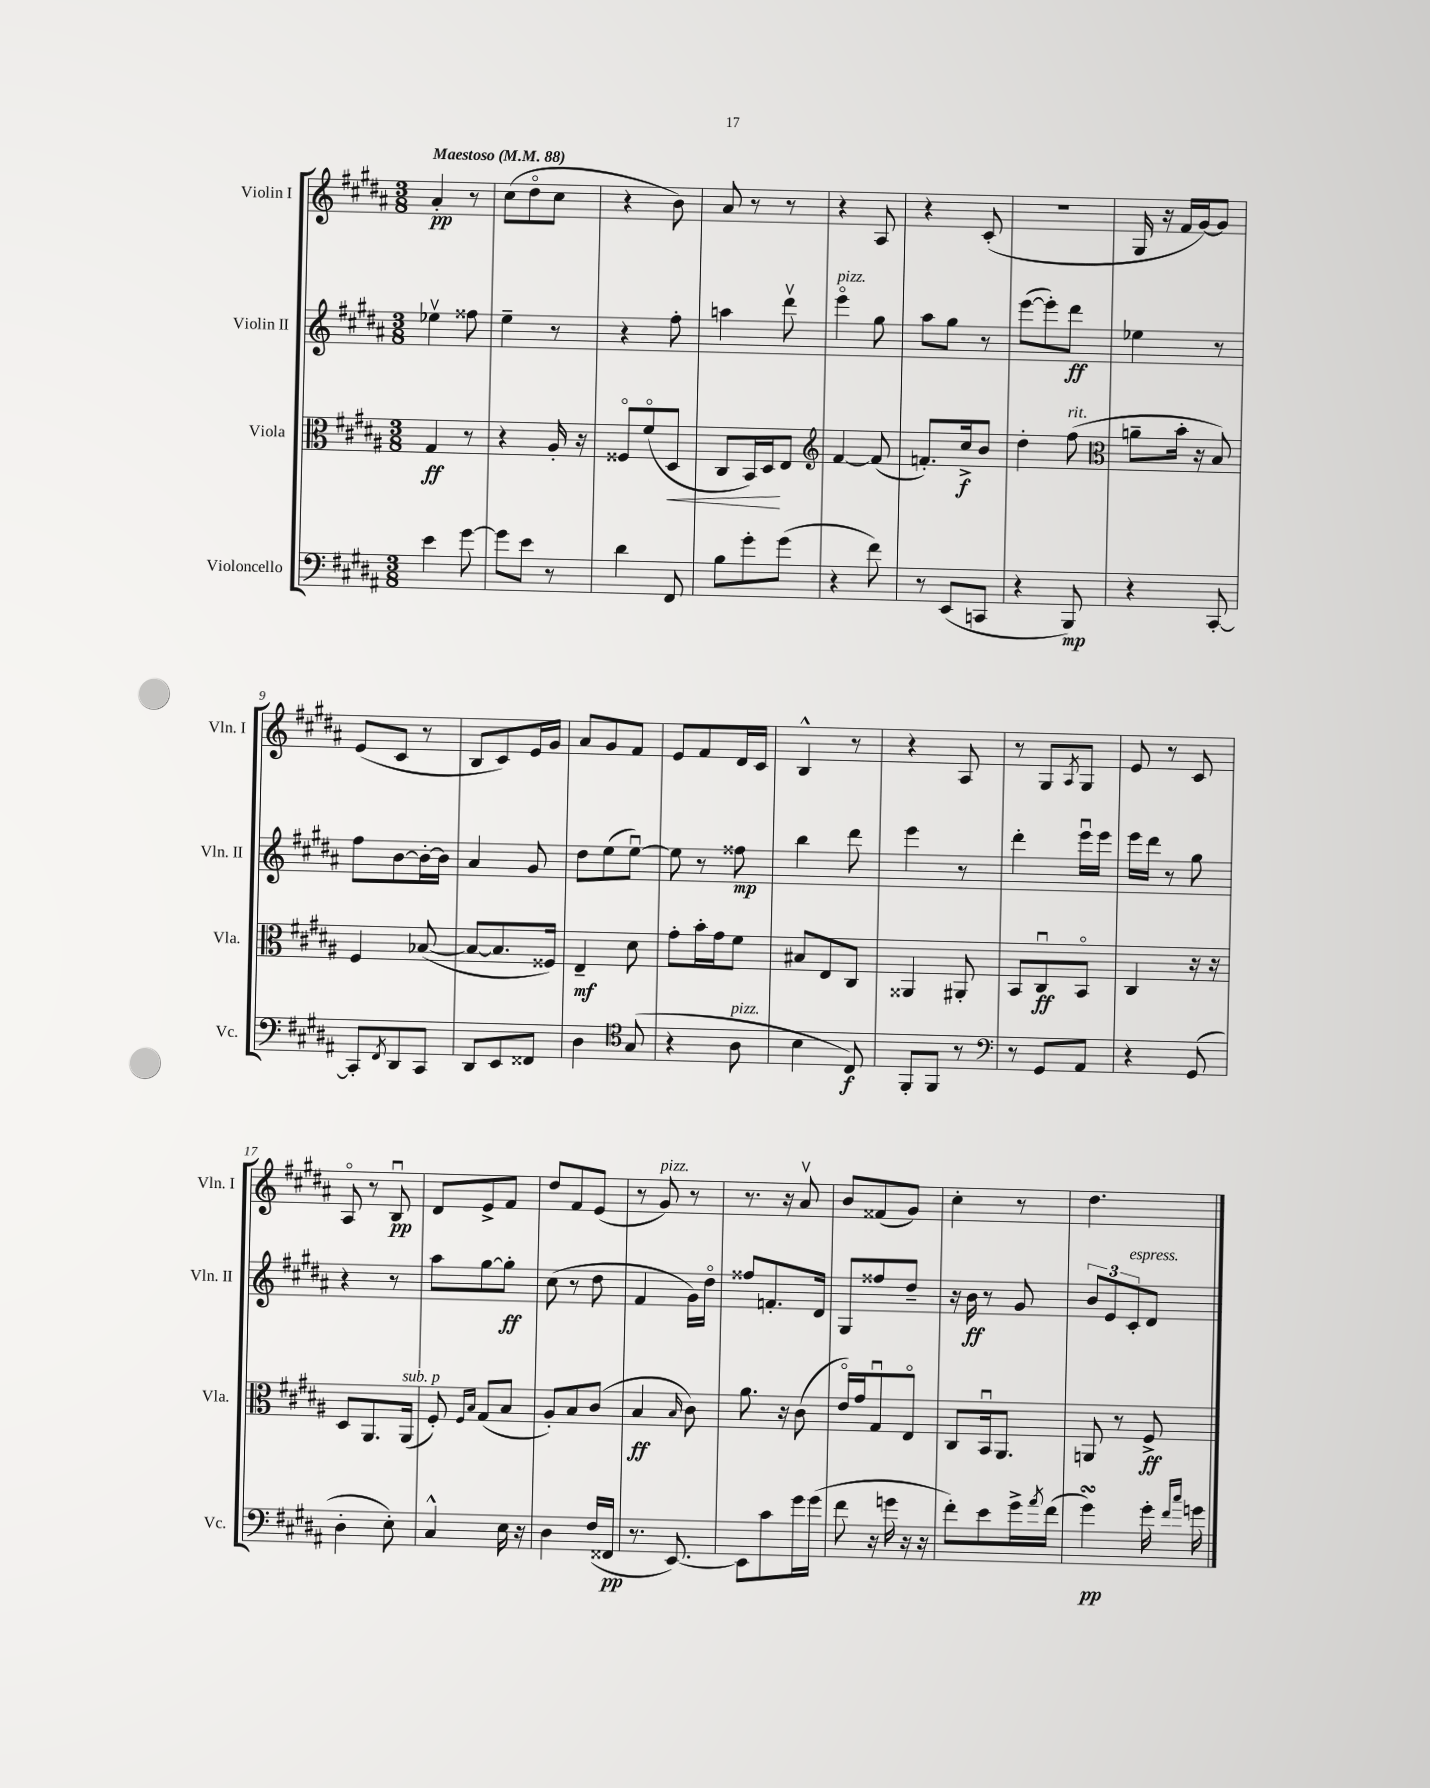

**kern	**dynam	**kern	**dynam	**kern	**dynam	**kern	**dynam
*part4	*part4	*part3	*part3	*part2	*part2	*part1	*part1
*staff4	*staff4	*staff3	*staff3	*staff2	*staff2	*staff1	*staff1
*I"Violoncello	*	*I"Viola	*	*I"Violin II	*	*I"Violin I	*
*I'Vc.	*	*I'Vla.	*	*I'Vln. II	*	*I'Vln. I	*
*clefF4	*	*clefC3	*	*clefG2	*	*clefG2	*
*k[f#c#g#d#a#]	*	*k[f#c#g#d#a#]	*	*k[f#c#g#d#a#]	*	*k[f#c#g#d#a#]	*
*M3/8	*	*M3/8	*	*M3/8	*	*M3/8	*
*MM88	*	*MM88	*	*MM88	*	*MM88	*
=1	=1	=1	=1	=1	=1	=1	=1
!	!	!	!	!	!	!LO:TX:a:B:t=Maestoso	!
4e\	.	4G#/	ff	4ee-Xv\	.	4a#'/	pp
[8g#\	.	8r	.	8ff##X\	.	8r	.
=2	=2	=2	=2	=2	=2	=2	=2
8g#\L]	.	4r	.	4ee~\	.	(8cc#\L	.
8e\J	.	.	.	.	.	8dd#\	.
8r	.	16A#'/	.	8r	.	8cc#\J	.
.	.	16r	.	.	.	.	.
=3	=3	=3	=3	=3	=3	=3	=3
4d#\	.	8F##X/L	.	4r	.	4r	.
.	.	(8f#/	.	.	.	.	.
!	!	!	!LO:HP:b	!	!	!	!
8FF#/	.	8D#/J	<	8ff#'\	.	8b\)	.
=4	=4	=4	=4	=4	=4	=4	=4
8B\L	.	8C#/L	.	4aan\	.	8a#/	.
8g#'\	.	16BB/L)	.	.	.	8r	.
.	.	16D#/J	.	.	.	.	.
(8g#\J	.	8E/J	[	8ddd#v\	.	8r	.
=5	=5	=5	=5	=5	=5	=5	=5
*	*	*clefG2	*	*	*	*	*
!	!	!	!	!LO:TX:a:i:t=pizz.	!	!	!
4r	.	[4f#/	.	4eee\	.	4r	.
8f#\)	.	(8f#/]	.	8gg#\	.	8A#/	.
=6	=6	=6	=6	=6	=6	=6	=6
8r	.	8.fn'/L)	.	8aa#\L	.	4r	.
(8EE/L	.	.	.	8gg#\J	.	.	.
.	.	16cc#^/k	f	.	.	.	.
8CCn/J	.	8b/J	.	8r	.	(8c#'/	.
=7	=7	=7	=7	=7	=7	=7	=7
4r	.	4dd#'\	.	([8eee\L	.	4.r	.
.	.	.	.	8eee'\])	.	.	.
!	!	!LO:TX:a:i:t=rit.	!	!	!	!	!
8BBB/)	mp	(8ff#\	.	8ddd#\J	ff	.	.
=8	=8	=8	=8	=8	=8	=8	=8
*	*	*clefC3	*	*	*	*	*
4r	.	8an~\L	.	4ee-X\	.	16G#/	.
.	.	.	.	.	.	16r	.
.	.	16b'\Jk	.	.	.	16f#/LL	.
.	.	16r	.	.	.	[16g#/J)	.
[8CC#'/	.	8B/)	.	8r	.	8g#/J]	.
!!LO:LB:g=z
=9	=9	=9	=9	=9	=9	=9	=9
8CC#'/L]	.	4F#/	.	8ff#\L	.	(8e/L	.
8qFF#/	.	.	.	.	.	.	.
8DD#/	.	.	.	[8b\	.	8c#/J	.
8CC#/J	.	([8B-X/	.	16b'\L_	.	8r	.
.	.	.	.	16b\JJ]	.	.	.
=10	=10	=10	=10	=10	=10	=10	=10
8DD#/L	.	8B-/L_	.	4a#/	.	8B/L	.
8EE/	.	8.B-/]	.	.	.	8c#/)	.
8FF##X/J	.	.	.	8g#/	.	16e/L	.
.	.	16F##X/Jk)	.	.	.	16g#/JJ	.
=11	=11	=11	=11	=11	=11	=11	=11
4D#\	.	4E~/	mf	8dd#\L	.	8a#/L	.
.	.	.	.	(8ee\	.	8g#/	.
*clefC4	*	*	*	*	*	*	*
(8G#/	.	8d#\	.	[8eeu\J)	.	8f#/J	.
=12	=12	=12	=12	=12	=12	=12	=12
4r	.	8g#'\L	.	8ee\]	.	8e/L	.
.	.	16b'\L	.	8r	.	8f#/	.
.	.	16g#\J	.	.	.	.	.
!LO:TX:a:i:t=pizz.	!	!	!	!	!	!	!
8A#\	.	8f#\J	.	8ff##X\	mp	16d#/L	.
.	.	.	.	.	.	16c#/JJ	.
=13	=13	=13	=13	=13	=13	=13	=13
4B\	.	8B#X/L	.	4bb\	.	4B^^/	.
.	.	8E/	.	.	.	.	.
8C#/)	f	8C#/J	.	8ddd#\	.	8r	.
=14	=14	=14	=14	=14	=14	=14	=14
8FF#'/L	.	4AA##X/	.	4eee\	.	4r	.
8FF#/J	.	.	.	.	.	.	.
8r	.	8AA#X'/	.	8r	.	8A#/	.
=15	=15	=15	=15	=15	=15	=15	=15
*clefF4	*	*	*	*	*	*	*
8r	.	8BB/L	.	4ddd#'\	.	8r	.
8GG#/L	.	8C#u/	ff	.	.	8G#/L	.
.	.	.	.	.	.	8qA#/	.
8AA#/J	.	8BB/J	.	16eeeu\LL	.	8G#/J	.
.	.	.	.	16eee\JJ	.	.	.
=16	=16	=16	=16	=16	=16	=16	=16
4r	.	4C#/	.	16eee\LL	.	8e/	.
.	.	.	.	16ddd#\JJ	.	.	.
.	.	.	.	8r	.	8r	.
(8GG#/	.	16r	.	8gg#\	.	8c#/	.
.	.	16r	.	.	.	.	.
!!LO:LB:g=z
=17	=17	=17	=17	=17	=17	=17	=17
4D#'\	.	8D#/L	.	4r	.	8A#/	.
.	.	8.AA#/	.	.	.	8r	.
8E'\)	.	.	.	8r	.	8Bu/	pp
!	!	!LO:TX:a:i:t=sub. p	!	!	!	!	!
.	.	(16AA#/Jk	.	.	.	.	.
=18	=18	=18	=18	=18	=18	=18	=18
4C#^^/	.	8F#'/)	.	8aa#\L	.	8d#/L	.
.	.	16qqF#/LL	.	.	.	.	.
.	.	16qqB/JJ	.	.	.	.	.
.	.	(8G#/L	.	[8gg#\	.	8e^/	.
16E\	.	8B/J	.	8gg#'\J]	ff	8f#/J	.
16r	.	.	.	.	.	.	.
=19	=19	=19	=19	=19	=19	=19	=19
4D#\	.	8A#'/L)	.	(8cc#\	.	8dd#/L	.
.	.	8B/	.	8r	.	8f#/	.
(16F#/LL	.	(8c#/J	.	8dd#\	.	(8e/J	.
16FF##X/JJ	pp	.	.	.	.	.	.
=20	=20	=20	=20	=20	=20	=20	=20
8.r	.	4B/	ff	4f#/	.	8r	.
!	!	!	!	!	!	!LO:TX:a:i:t=pizz.	!
.	.	.	.	.	.	8g#/)	.
[8.EE/)	.	.	.	.	.	.	.
.	.	16qqB/	.	.	.	.	.
.	.	8c#\)	.	16g#\LL)	.	8r	.
.	.	.	.	16dd#\JJ	.	.	.
=21	=21	=21	=21	=21	=21	=21	=21
8EE\L]	.	8.a#\	.	8ff##X/L	.	8.r	.
8c#\	.	.	.	8.fn'/	.	.	.
.	.	16r	.	.	.	16r	.
16g#\L	.	(8c#\	.	.	.	8a#v/	.
(16g#\JJ	.	.	.	16d#/Jk	.	.	.
=22	=22	=22	=22	=22	=22	=22	=22
8f#\	.	16e/LL)	.	8G#/L	.	8b/L	.
.	.	16g#/J	.	.	.	.	.
16r	.	8G#u/	.	8ff##X/	.	(8f##X/	.
16gn\	.	.	.	.	.	.	.
16r	.	8E/J	.	8dd#~/J	.	8g#/J)	.
16r	.	.	.	.	.	.	.
=23	=23	=23	=23	=23	=23	=23	=23
8f#'\L)	.	8C#/L	.	16r	.	4cc#'\	.
.	.	.	.	16b\	ff	.	.
8e\	.	16BBu/k	.	8r	.	.	.
.	.	8.AA#/J	.	.	.	.	.
16g#^\L	.	.	.	8g#/	.	8r	.
8qa#/	.	.	.	.	.	.	.
(16f#\JJ	.	.	.	.	.	.	.
=24	=24	=24	=24	=24	=24	=24	=24
4g#sSSS\)	pp	8AAn/	.	12b/L	.	4.dd#\	.
.	.	.	.	12e/	.	.	.
.	.	8r	.	.	.	.	.
!	!	!	!	!LO:TX:a:i:t=espress.	!	!	!
.	.	.	.	12c#'/	.	.	.
16g#'\	.	8F#^/	ff	8d#/J	.	.	.
16qqf#/LL	.	.	.	.	.	.	.
16qqcc#/JJ	.	.	.	.	.	.	.
16gn\	.	.	.	.	.	.	.
==	==	==	==	==	==	==	==
*-	*-	*-	*-	*-	*-	*-	*-
